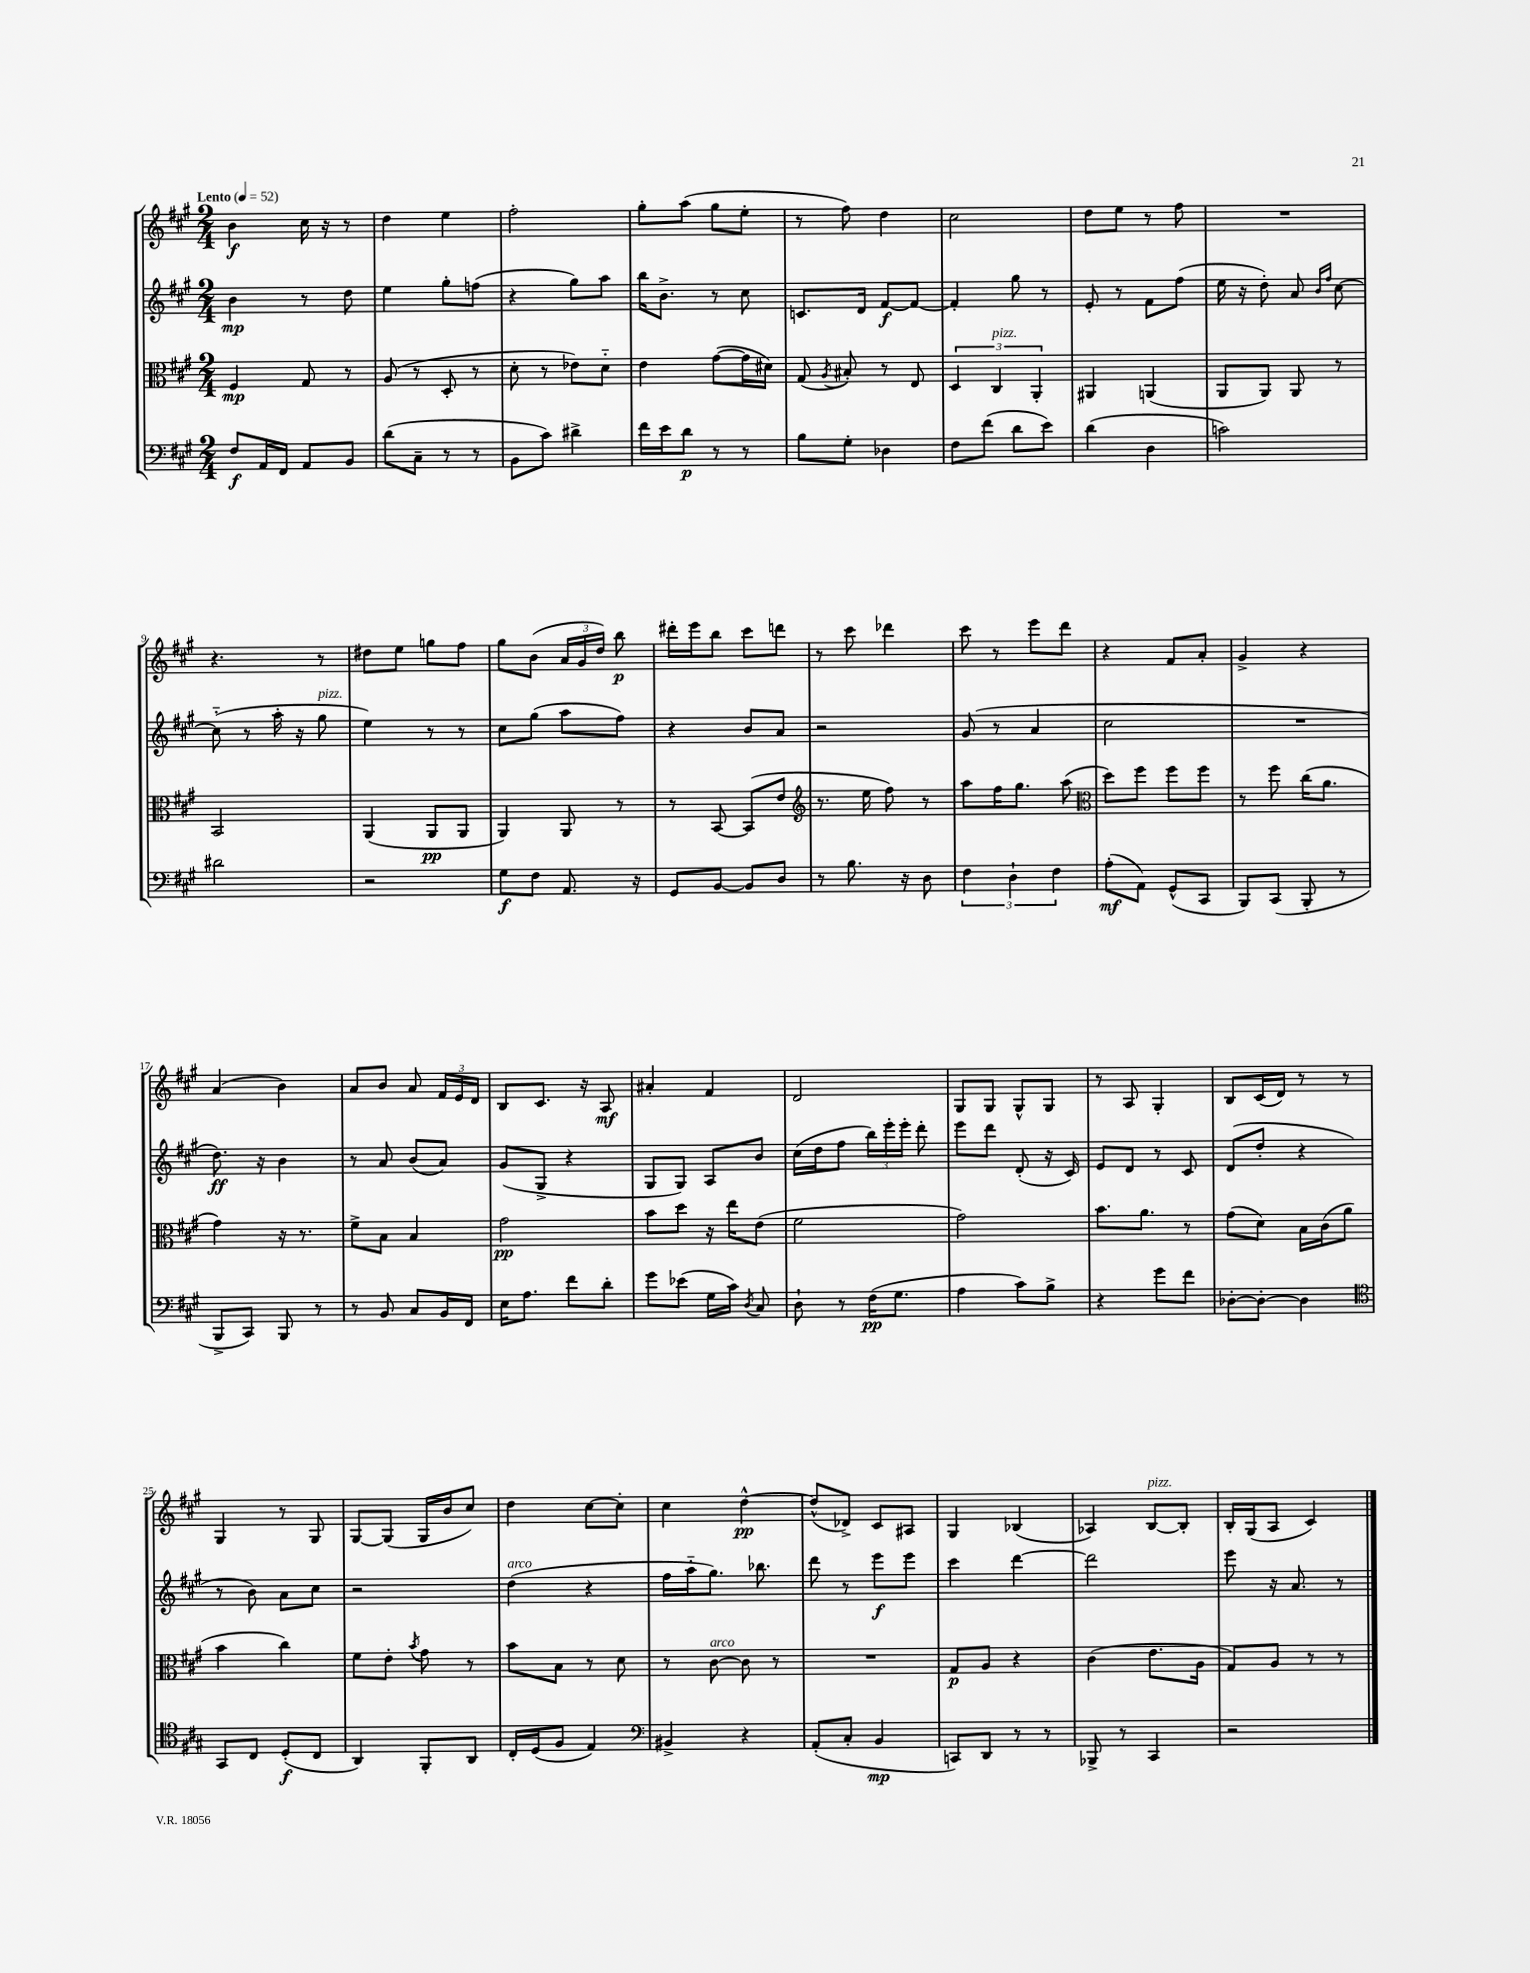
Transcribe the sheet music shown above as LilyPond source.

<<
\new StaffGroup <<
\new Staff = "s0" {
    \clef treble \key a \major \numericTimeSignature \time 2/4 \tempo "Lento" 4 = 52
    \autoBeamOff b'4\f cis''16 r16 r8 |
    d''4 e''4 |
    fis''2-. |
    gis''8[-. a''8]( gis''8[ e''8]-. |
    r8 fis''8) d''4 |
    cis''2 |
    d''8[ e''8] r8 fis''8 |
    R2 |
    r4. r8 |
    dis''8[ e''8] g''8[ fis''8] |
    gis''8[ b'8]( \tuplet 3/2 { a'16[ gis'16 d''16]) } b''8\p |
    dis'''16[-. e'''16 b''8] cis'''8[ d'''8] |
    r8 cis'''8 des'''4 |
    cis'''8 r8 e'''8[ d'''8] |
    r4 fis'8[ a'8]-. |
    gis'4-> r4 |
    a'4( b'4) |
    a'8[ b'8] a'8 \tuplet 3/2 { fis'16[ e'16 d'16] } |
    b8[ cis'8.] r16 a8\mf |
    ais'4-. fis'4 |
    d'2 |
    gis8[ gis8] gis8[-^ gis8] |
    r8 a8 gis4-. |
    b8[ cis'16( d'16]) r8 r8 |
    gis4 r8 gis8 |
    gis8[~ gis8]( gis16[ b'16 cis''8]) |
    d''4 cis''8[~ cis''8]-. |
    cis''4 d''4~-^\pp |
    d''8[-^( des'8]->) cis'8[ ais8] |
    gis4 bes4( |
    aes4) b8[~^\markup { \italic "pizz." } b8]-. |
    b16[-. gis16( a8] cis'4) \bar "|." |
}
\new Staff = "s1" {
    \clef treble \key a \major \numericTimeSignature \time 2/4
    \autoBeamOff b'4\mp r8 d''8 |
    e''4 gis''8[-. f''8]( |
    r4 gis''8[) a''8] |
    b''16[ b'8.]-> r8 cis''8 |
    c'8.[ d'16] fis'8[~\f fis'8]~ |
    fis'4-. gis''8 r8 |
    e'8-. r8 fis'8[ fis''8]( |
    e''16 r16 d''8-.) a'8 \grace { b'16[ fis''16] } cis''8~ |
    cis''8-_( r8 a''16-. r16 gis''8^\markup { \italic "pizz." } |
    e''4) r8 r8 |
    cis''8[ gis''8]( a''8[ fis''8]) |
    r4 b'8[ a'8] |
    r2 |
    gis'8( r8 a'4 |
    cis''2 |
    R2 |
    d''8.\ff) r16 b'4 |
    r8 a'8 b'8[( a'8]) |
    gis'8[( gis8]-> r4 |
    gis8[ gis8]) a8[ b'8] |
    cis''16[( d''16 fis''8] \tuplet 3/2 { b''16[) e'''16-. e'''16]-. } d'''8-. |
    e'''8[ d'''8] d'8-.( r16 cis'16) |
    e'8[ d'8] r8 cis'8 |
    d'8[( d''8]-. r4 |
    r8 b'8) a'8[ cis''8] |
    r2 |
    d''4^\markup { \italic "arco" }( r4 |
    fis''16[ a''16-_ gis''8.]) bes''8. |
    d'''8 r8 e'''8[\f e'''8] |
    cis'''4 d'''4~ |
    d'''2 |
    e'''8 r16 a'8. r8 \bar "|." |
}
\new Staff = "s2" {
    \clef alto \key a \major \numericTimeSignature \time 2/4
    \autoBeamOff fis4\mp gis8 r8 |
    a8( r8 d8-. r8 |
    d'8-. r8 ees'8[) d'8]-_ |
    e'4 gis'8[~( gis'16 dis'16]) |
    gis8( \acciaccatura { a8 } bis8-.) r8 e8 |
    \tuplet 3/2 { d4 cis4^\markup { \italic "pizz." } a,4-. } |
    ais,4 a,4( |
    a,8[ a,8]) a,8 r8 |
    b,2 |
    a,4( a,8[\pp a,8] |
    a,4) a,8 r8 |
    r8 b,8~ b,8[( e'8] |
    \clef treble r8. e''16 fis''8) r8 |
    a''8[ fis''16 gis''8.] a''8( |
    \clef alto d''8[) fis''8] fis''8[ fis''8] |
    r8 fis''8 cis''16[( a'8.] |
    gis'4) r16 r8. |
    fis'8[-> b8] b4 |
    gis'2\pp |
    b'8[ d''8] r16 e''16[ e'8]( |
    fis'2 |
    gis'2) |
    b'8.[ a'8.] r8 |
    gis'8[( d'8]) b16[ cis'16( a'8] |
    b'4 cis''4) |
    fis'8[ e'8]-. \acciaccatura { b'8 } gis'8 r8 |
    b'8[ b8] r8 d'8 |
    r8 cis'8~^\markup { \italic "arco" } cis'8 r8 |
    R2 |
    gis8[\p a8] r4 |
    cis'4( e'8.[ a16] |
    gis8[) a8] r8 r8 \bar "|." |
}
\new Staff = "s3" {
    \clef bass \key a \major \numericTimeSignature \time 2/4
    \autoBeamOff fis8[\f a,16 fis,16] a,8[ b,8] |
    d'8[( cis8]-- r8 r8 |
    b,8[ cis'8]) dis'4-> |
    fis'16[ e'16 d'8]\p r8 r8 |
    b8[ gis8]-. des4 |
    fis8[ fis'8]( d'8[ e'8]) |
    d'4( d4 |
    c'2) |
    dis'2 |
    r2 |
    gis8[\f fis8] a,8. r16 |
    gis,8[ b,8]~ b,8[ d8] |
    r8 b8. r16 d8 |
    \tuplet 3/2 { fis4 d4-! fis4 } |
    a8[-.\mf( a,8]) gis,8[-^( cis,8] |
    b,,8[) cis,8]( b,,8-. r8 |
    b,,8[-> cis,8]) b,,8 r8 |
    r8 b,8 cis8[ b,16 fis,16] |
    e16[ a8.] fis'8[ d'8]-. |
    gis'8[ ees'8]( gis16[ cis'16]) \acciaccatura { d8 } cis8 |
    d8-! r8 fis16[\pp( gis8.] |
    a4 cis'8[) b8]-> |
    r4 gis'8[ fis'8] |
    des8[~-. des8]~-. des4 |
    \clef tenor gis,8[ cis8] d8[-.\f( cis8] |
    a,4) fis,8[-. a,8] |
    cis16[-. d16( fis8] e4) |
    \clef bass bis,4-> r4 |
    a,8[-.( cis8]-. b,4\mp |
    c,8[) d,8] r8 r8 |
    bes,,8-> r8 cis,4 |
    r2 \bar "|." |
}
>>
>>
